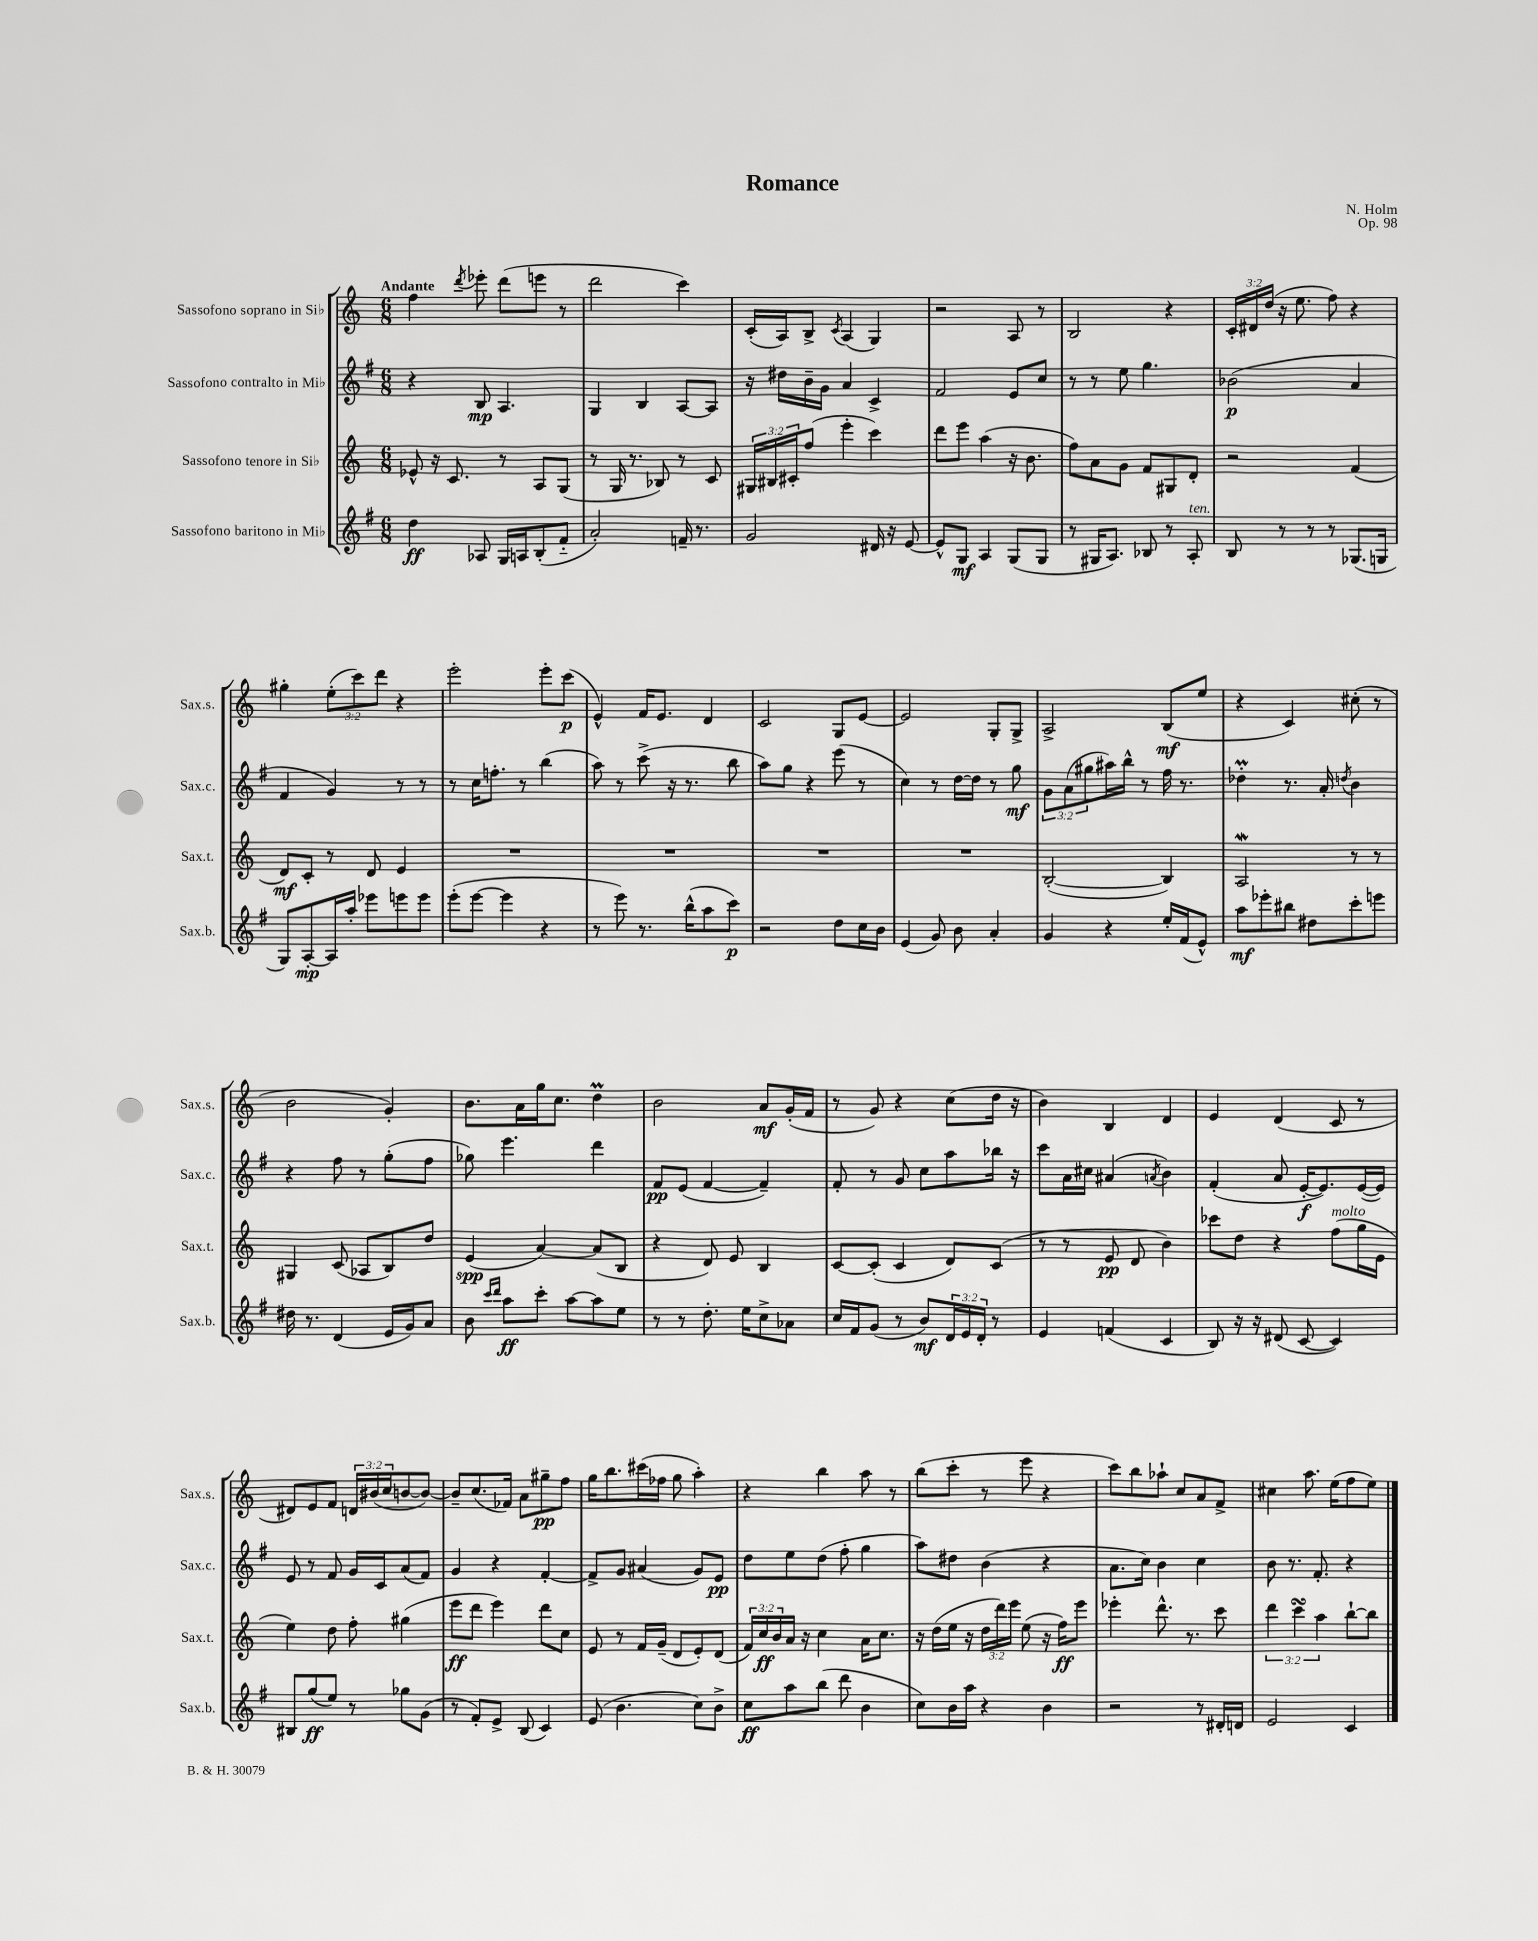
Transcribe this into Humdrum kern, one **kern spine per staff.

**kern	**kern	**kern	**kern
*staff4	*staff3	*staff2	*staff1
*clefG2	*clefG2	*clefG2	*clefG2
*k[f#]	*k[]	*k[f#]	*k[]
*M6/8	*M6/8	*M6/8	*M6/8
4dd	8e-^^	4r	4ff
.	16r	.	.
.	8.c	.	.
.	.	.	8qddd
8A-	.	8B	8eee-'
16G	8r	4.A	(8ddd
16A	.	.	.
(8B'	8A	.	8eee
8f#'~	(8G	.	8r
=	=	=	=
2a')	8r	4G	2ddd
.	16G	.	.
.	8.r	.	.
.	.	4B	.
.	8B-)	.	.
16f~	8r	[8A	4ccc)
8.r	.	.	.
.	8c	8A]	.
=	=	=	=
2g	24G#	16r	(16c'
.	24B#	.	.
.	.	16dd#	16A)
.	24c#'	.	.
.	(8ff	16b~	8B^
.	.	16g	.
.	.	.	8qc
.	4eee'	4a	(4A
16d#	4ccc)	4c^	4G)
16r	.	.	.
[8e	.	.	.
=	=	=	=
8e^^]	8ddd	2f#	2r
8G	8eee	.	.
4A	(4aa	.	.
(8G	16r	8e	8A
.	8.b	.	.
8G	.	8cc	8r
=	=	=	=
8r	8ff)	8r	2B
16G#	8a	8r	.
8.A)	.	.	.
.	8g	8ee	.
8B-	8f	4.gg	.
8r	8G#	.	4r
8A'	8d'	.	.
=	=	=	=
8B	2r	(2b-	24c'
.	.	.	24d#
.	.	.	(24dd
8r	.	.	16r
.	.	.	8.ee
8r	.	.	.
8r	.	.	8ff)
(8.G-	(4f	4a	4r
16G	.	.	.
=	=	=	=
8G)	8d)	4f#	4gg#'
[8A'	8c'	.	.
16A]	8r	4g)	(12ee'
16aa'	.	.	.
.	.	.	12ccc)
8eee-	8d	.	.
.	.	.	12ddd
8eee	4e	8r	4r
8eee	.	8r	.
=	=	=	=
(8eee'	2.r	8r	2eee'
[8eee	.	16cc	.
.	.	8.ff'	.
4eee]	.	.	.
.	.	8r	.
4r	.	(4bb	8eee'
.	.	.	(8ccc
=	=	=	=
8r	2.r	8aa)	4e^^)
8eee)	.	8r	.
8.r	.	(8ccc^	16f
.	.	.	8.e
.	.	16r	.
(16bb^^	.	8.r	.
8aa	.	.	4d
8ccc)	.	8bb	.
=	=	=	=
2r	2.r	8aa)	2c
.	.	8gg	.
.	.	4r	.
8dd	.	(8eee	8G
16cc	.	8r	[8e
16b	.	.	.
=	=	=	=
(4e	2.r	4cc)	2e]
8g)	.	8r	.
8b	.	[16dd	.
.	.	16dd]	.
4a'	.	8r	8G'
.	.	8gg	8G^
=	=	=	=
4g	([2B'	12g	2A^
.	.	(12a	.
.	.	12gg#	.
4r	.	16aa#)	.
.	.	16bb^^	.
.	.	8r	.
16ee'	4B])	16ff#	(8B
(16f#	.	8.r	.
8e^^)	.	.	8ee
=	=	=	=
8aa	2A	4dd-'	4r
8eee-'	.	.	.
8bb#	.	8.r	4c)
8dd#	.	.	.
.	.	16a'	.
.	.	8qdd	.
8ccc'	8r	4b	(8cc#'
8eee	8r	.	8r
=	=	=	=
16dd#	4G#	4r	2b
8.r	.	.	.
(4d	(8c	8ff#	.
.	8A-	8r	.
16e	8B)	(8gg'	4g')
16g)	.	.	.
8a	8dd	8ff#	.
=	=	=	=
8b	(4e	8gg-)	8.b
16qqccc	.	.	.
16qqddd	.	.	.
8aa	.	4.eee	.
.	.	.	16a
8ccc'	[4a)	.	16gg
.	.	.	8.cc
[8aa	.	.	.
8aa]	(8a]	4ddd	4dd
8ee	8B	.	.
=	=	=	=
8r	4r	8f#	2b
8r	.	(8e	.
8.dd'	8d)	[4f#	.
.	8e	.	.
16ee	.	.	.
8cc^	4B	4f#~])	8a
8a-	.	.	(16g'
.	.	.	16f
=	=	=	=
16cc	[8c	8f#'	8r
16f#	.	.	.
(8g	(8c']	8r	8g)
8r	4c	8g	4r
8b)	.	8cc	.
24d	8d)	8aa	(8cc
24e	.	.	.
24d'	.	.	.
8r	(8c	16bb-	16dd
.	.	16r	16r
=	=	=	=
4e	8r	8ccc	4b)
.	8r	16a	.
.	.	16cc#	.
(4f	8e	(4a#	4B
.	8d	.	.
.	.	8qa	.
4c	4b)	4b)	4d
=	=	=	=
8B)	8ccc-	(4f#'	4e
16r	8dd	.	.
16r	.	.	.
(8d#	4r	8a	(4d
[8c	.	[16e'	.
.	.	8.e])	.
4c])	(8ff	.	8c
.	16gg	([16e	8r
.	16e	16e])	.
=	=	=	=
8B#	4ee)	8e	8d#)
(8gg	.	8r	8e
8ee)	8dd	8f#	8f
8r	8ff'	16g	24d
.	.	.	(24b#
.	.	16c	.
.	.	.	24cc
8gg-	(4gg#	(8a	[8b
(8g	.	8f#)	8b_)
=	=	=	=
8r	8eee	4g	8b~]
8f#')	8ddd	.	(8.cc
8e^	4eee)	4r	.
.	.	.	16f-)
(8B	.	.	8a
4c)	8ddd	[4f#'	8gg#~
.	8cc	.	8ff
=	=	=	=
(8e	8e	8f#^]	16gg
.	.	.	8.bb
4.b	8r	8g	.
.	16f	(4a#	(16ccc#
.	(16g~	.	16ff-
.	8d	.	8gg
8cc)	8e')	8g)	4aa')
8b^	(8d	8e	.
=	=	=	=
8cc	24f)	8dd	4r
.	24cc	.	.
.	24b	.	.
8aa	16a	8ee	.
.	16r	.	.
(8bb	4cc	(8dd	4bb
8ddd	.	8ff#'	.
4b	16a	4gg	8aa
.	8.cc	.	.
.	.	.	8r
=	=	=	=
8cc)	16r	8aa)	(8bb
.	(16dd	.	.
16b	16ee	8dd#	8ccc'
16aa	16r	.	.
4r	24dd	(4b	8r
.	24ddd)	.	.
.	24eee	.	.
.	(8ee	.	8eee
4b	16r	4r	4r
.	16ff)	.	.
.	8eee	.	.
=	=	=	=
2r	4eee-'	8.a	8ccc)
.	.	.	8bb
.	.	16cc)	.
.	8.ddd^^	4b	8aa-`
.	.	.	8cc
.	8.r	.	.
8r	.	4cc	8a
16d#'	8ccc	.	8f^
16d	.	.	.
=	=	=	=
2e	6ddd	8b	4cc#
.	.	8.r	.
.	6ccc	.	.
.	.	.	8.aa
.	.	8.f#'	.
.	6aa	.	.
.	.	.	(16ee
4c	[8bb`	4r	8ff
.	8bb]	.	8ee)
==	==	==	==
*-	*-	*-	*-
